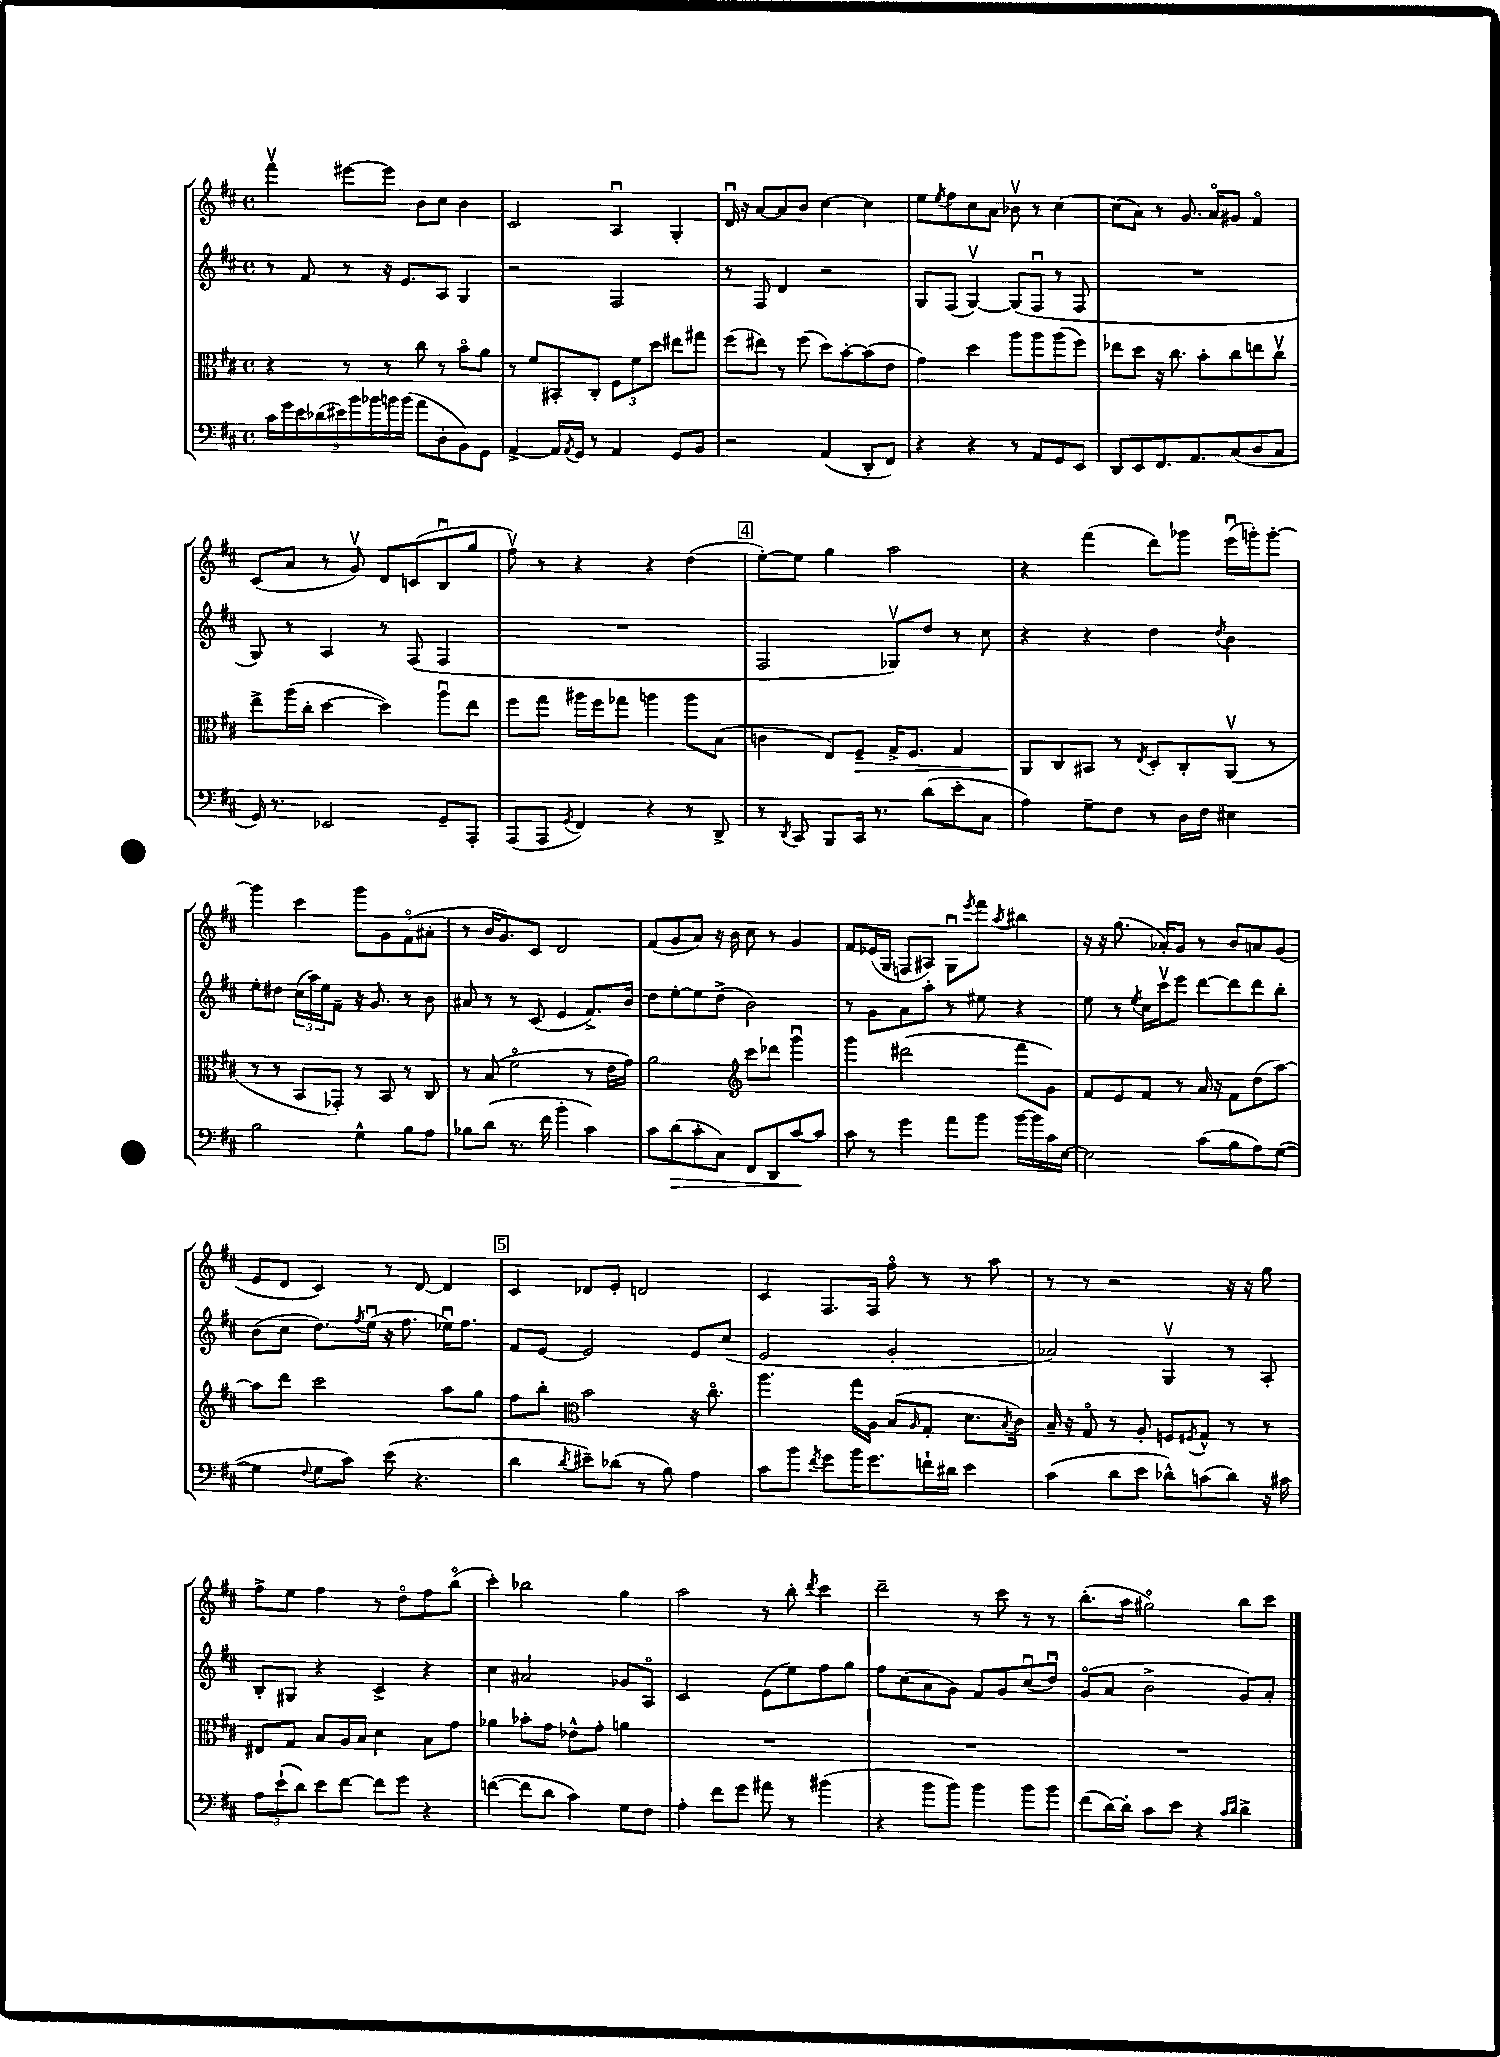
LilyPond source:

<<
\new StaffGroup <<
\new Staff = "s0" {
    \clef treble \key d \major \defaultTimeSignature \time 4/4
    fis'''4\upbow eis'''8~ eis'''8 b'8 cis''8 b'4 |
    cis'2 a4\downbow g4-. |
    d'16\downbow r16 a'8~ a'8 b'8 cis''4~ cis''4 |
    e''8 \acciaccatura { e''8 } fis''8 cis''8 a'8 bes'8\upbow r8 cis''4~ |
    cis''8( a'8) r8 g'8. a'16\flageolet gis'8 fis'4\flageolet |
    cis'8( a'8 r8 g'8\upbow) d'8 c'8( b8\downbow g''8 |
    fis''8\upbow) r8 r4 r4 d''4( |
    \mark \markup { \box "4" } e''8~-.) e''8 g''4 a''2 |
    r4 fis'''4( d'''8) ges'''8 e'''16\downbow( g'''16-.) g'''8~-. |
    g'''4 cis'''4 g'''8 g'8 fis'8\flageolet( ais'8-. |
    r8 b'16 g'8.) cis'8 d'2 |
    fis'8( g'8 a'8) r16 b'16 cis''8 r8 g'4 |
    fis'8 ees'16( g16 f8 ais8) g8\downbow \acciaccatura { e'''8 } fis'''8 \acciaccatura { a''8 } bis''4 |
    r16 r16 g''8.( aes'16-.) g'8 r8 b'8 a'8 g'8( |
    e'8 d'8 cis'4) r8 d'8~ d'4 |
    \mark \markup { \box "5" } cis'4 des'8 e'8-. d'2 |
    cis'4 fis8. fis16 fis''8\flageolet r8 r8 a''8 |
    r8 r8 r2 r16 r16 g''8 |
    fis''8-> e''8 fis''4 r8 d''8\flageolet fis''8 b''8\flageolet( |
    cis'''4-.) bes''2 g''4 |
    a''2 r8 b''8-. \acciaccatura { d'''8 } cis'''4 |
    d'''2-- r8 cis'''8 r8 r8 |
    b''8.-.( a''16 gis''2\flageolet) b''8 cis'''8 \bar "|." |
}
\new Staff = "s1" {
    \clef treble \key d \major \defaultTimeSignature \time 4/4
    r8 fis'8 r8 r16 e'8. a8 g4 |
    r2 fis2 |
    r8 fis8 d'4 r2 |
    g8 fis8( g4~\upbow) g8( fis8\downbow r8 fis8 |
    R1 |
    g8) r8 a4 r8 fis8( fis4 |
    R1 |
    \mark \markup { \box "4" } fis2 ges8\upbow) d''8 r8 cis''8 |
    r4 r4 d''4 \acciaccatura { d''8 } b'4 |
    e''8-. dis''8 \tuplet 3/2 { cis''16( a''16) e''16 } fis'8-- r16 g'8. r8 b'8 |
    ais'8 r8 r8 cis'8( e'4 fis'8.->) b'16 |
    d''8 e''8~-. e''8 d''8->( b'2) |
    r8 g'8 a'8 a''8-. r8 eis''8 r4 |
    e''8 r8 \acciaccatura { e''8 } cis''16 cis'''16\upbow e'''8 d'''8~ d'''8 d'''8 b''8-. |
    b'8( cis''8 d''8.) \acciaccatura { fis''8 } e''16\downbow( r16 fis''8. ees''16\downbow) fis''8. |
    \mark \markup { \box "5" } fis'8 e'8~ e'2 e'8 cis''8( |
    e'2 g'2-. |
    aes'2) g4\upbow r8 a8-. |
    b8-. gis8 r4 cis'4-> r4 |
    cis''4 ais'2 ges'8 a8\flageolet |
    cis'2 e'8( e''8) fis''8 g''8 |
    fis''8 cis''8( a'8 g'8) fis'8 g'8 cis''8\downbow( d''8\downbow) |
    g'8\flageolet( a'8 b'2-> g'8) a'8-. \bar "|." |
}
\new Staff = "s2" {
    \clef alto \key d \major \defaultTimeSignature \time 4/4
    r4 r8 r8 cis''8 r8 b'8\flageolet a'8 |
    r8 fis'8 bis,8-. cis8-. \tuplet 3/2 { fis8 fis'8 d''8 } eis''8 gis''8 |
    fis''8( eis''8) r8 fis''8( d''8) b'8~-. b'8( e'8 |
    g'4) d''4 a''8 a''8 a''8( fis''8) |
    ees''8 d''8 r16 cis''8. b'8-. cis''8 e''8 cis''8\upbow |
    e''8-> a''16( cis''16-. d''4~ d''4) a''8\downbow e''8 |
    fis''8 g''8 ais''16 fis''16 ges''8 a''4 a''8 b8( |
    \mark \markup { \box "4" } c'4 e8) fis8--\> g16-> fis8. g4 |
    a,8\! cis8 bis,8 r8 \acciaccatura { e8 } d8-. cis8-. a,8\upbow( r8 |
    r8 r8 b,8 ges,8-.) r8 b,8 r8 cis8 |
    r8 b8( fis'2\flageolet r8 e'16 g'16) |
    a'2 \clef treble cis'''8 des'''8 g'''4\downbow |
    g'''4 dis'''2( fis'''8 g'8) |
    fis'8 e'8 fis'8 r8 a'16 r16 fis'8 d''8( a''8~) |
    a''8 d'''8 cis'''2 a''8 g''8 |
    \mark \markup { \box "5" } fis''8 b''8-. \clef alto b'2 r16 cis''8.\flageolet |
    a''4. g''16 a16 b8( \grace { a16 } g8-. d'8. \acciaccatura { b8 } cis'16) |
    b16-- r16 g8\flageolet r8 a8-. f8 \acciaccatura { fis8 } g8-^ r8 r8 |
    eis8 g8 b8 a16 b16 d'4 b8 g'8 |
    aes'4 bes'8-. g'8 ees'8-^ g'8-. a'4 |
    R1 |
    R1 |
    R1 \bar "|." |
}
\new Staff = "s3" {
    \clef bass \key d \major \defaultTimeSignature \time 4/4
    \tuplet 9/8 { cis'16 g'16 e'16 des'16( eis'16) b'16 bes'16 b'16 b'16( } a'8 d8-. b,8) g,8 |
    a,4~-> a,16 \acciaccatura { a,8 } g,16 r8 a,4 g,8 b,8 |
    r2 a,4( d,8-. fis,8) |
    r4 r4 r8 a,8 g,8 e,8 |
    d,8 e,8 fis,8. a,8. cis8( d8 cis8 |
    g,16) r8. ees,2 g,8-- a,,8-. |
    a,,8( a,,8 \acciaccatura { g,8 } fis,4) r4 r8 d,8-> |
    \mark \markup { \box "4" } r8 \acciaccatura { d,8 } cis,8 b,,8 cis,16 r8. d'8( e'8-. cis8 |
    a4) g8-- fis8 r8 d16 fis16 eis4 |
    b2 g4-^ b8 a8 |
    bes8 d'8( r8. fis'16 b'4-. cis'4) |
    cis'8 d'8\>( cis'8-. cis8) fis,8 d,8 cis'8~\! cis'8 |
    cis'8 r8 g'4 a'8 b'8 b'16~ b'16 cis'16 e16~ |
    e2 cis'8( b8 a8) g8~( |
    g4 \appoggiatura { fis8 } g8 cis'8) e'8( r4. |
    \mark \markup { \box "5" } d'4 \acciaccatura { d'8 } eis'8--) des'8( r8 b8) a4 |
    cis'8 b'8 \acciaccatura { fis'8 } g'8 b'16 g'8. f'16-! dis'16 e'4 |
    cis'4( d'8 e'8 des'8-^) c'8( des'8) r16 cis'16 |
    \tuplet 3/2 { a8 e'8-!( d'8) } e'8 fis'8~ fis'8 g'8 r4 |
    f'4~( f'8 d'8 cis'4) g8 fis8 |
    a4-. fis'8 g'8 ais'8 r8 bis'4( |
    r4 b'8 b'8) b'4 b'8 b'8 |
    fis'8( d'16~) d'16-. cis'8 e'8 r4 \grace { cis'16 d'16 } d'4-> \bar "|." |
}
>>
>>
\layout { \context { \Score \remove "Bar_number_engraver" } }
